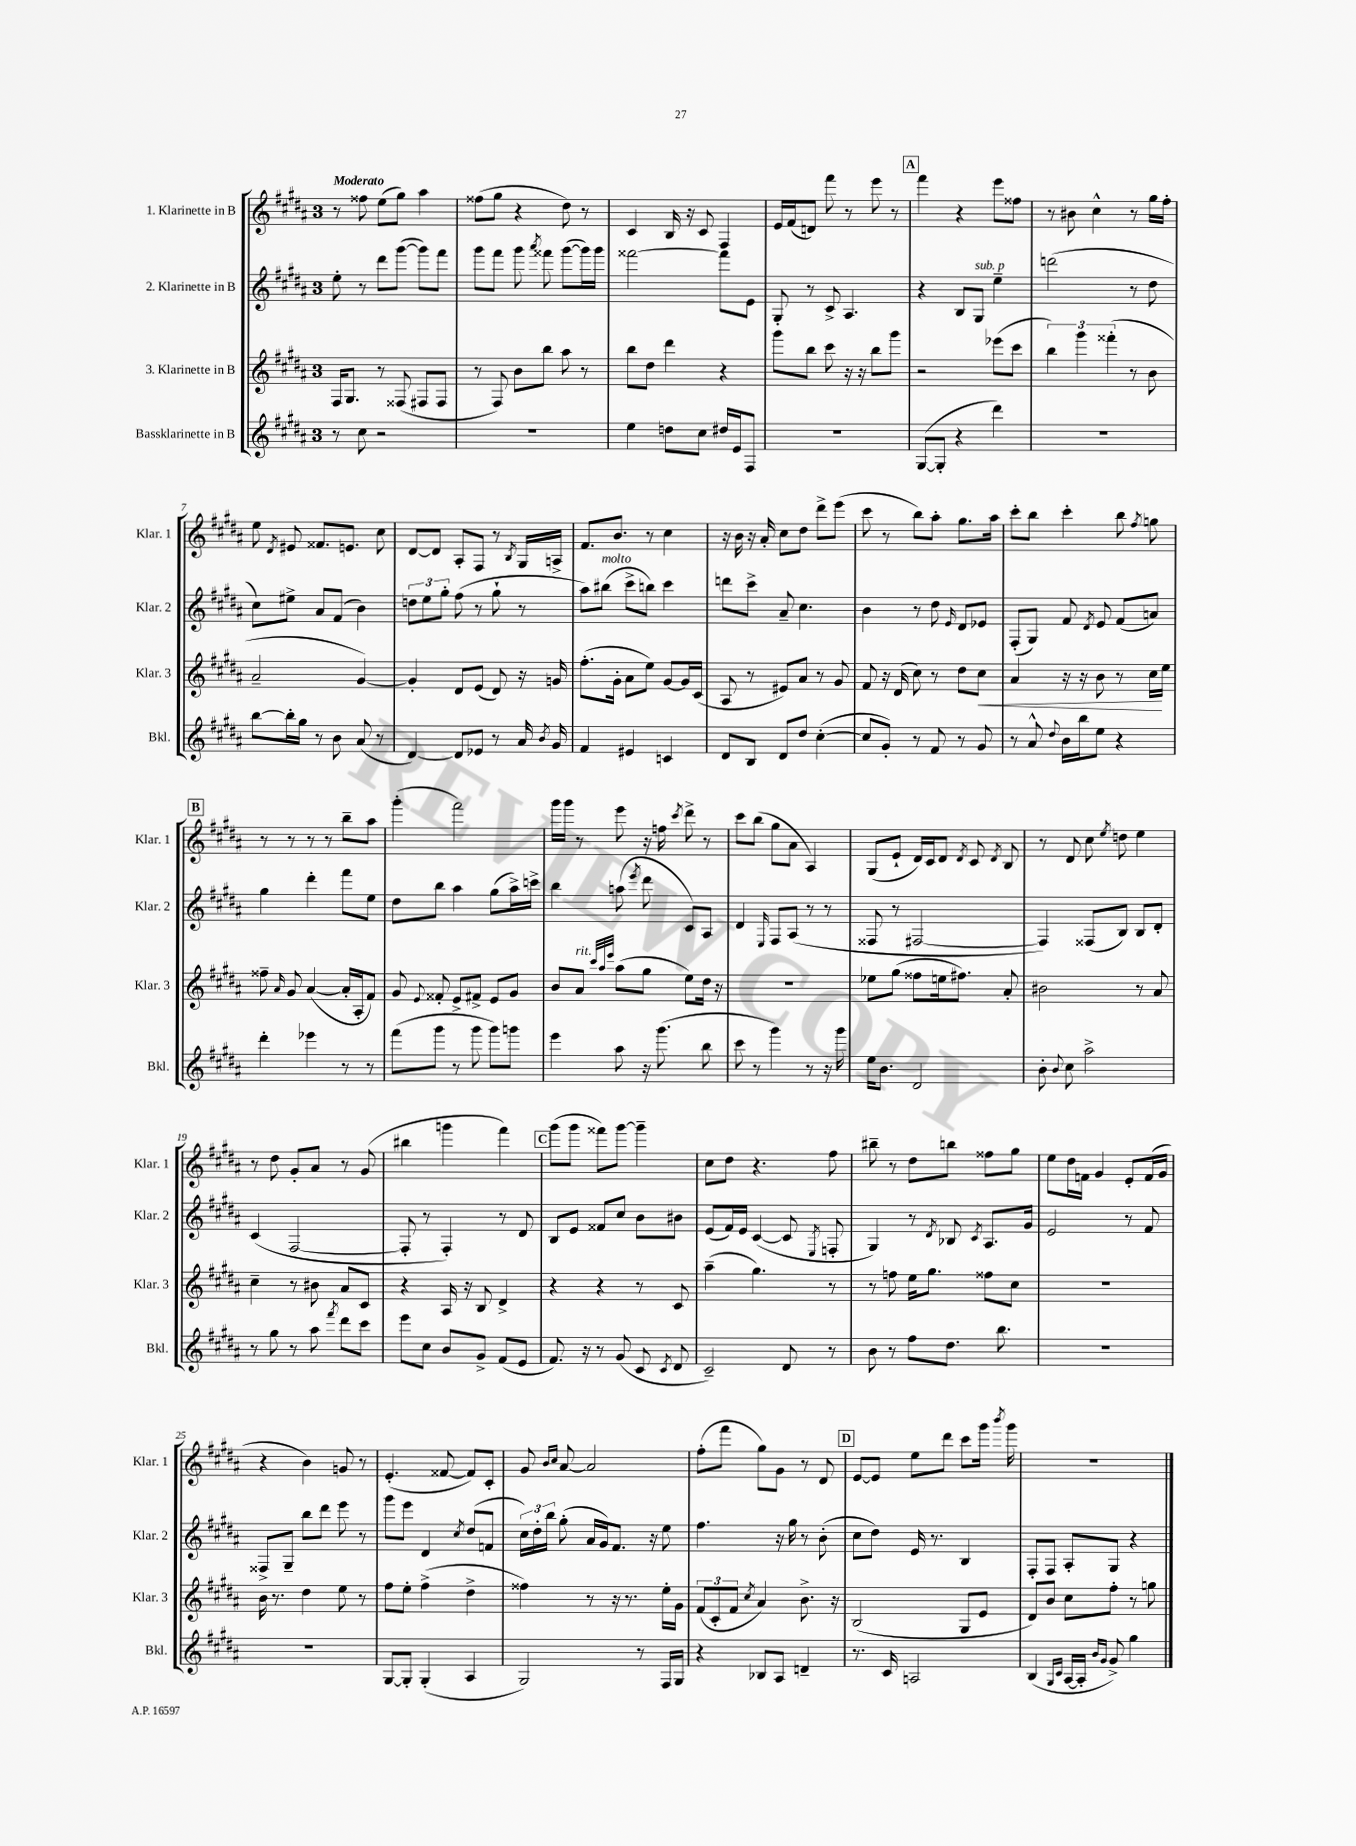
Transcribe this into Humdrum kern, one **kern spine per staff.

**kern	**kern	**kern	**kern
*staff4	*staff3	*staff2	*staff1
*clefG2	*clefG2	*clefG2	*clefG2
*k[f#c#g#d#a#]	*k[f#c#g#d#a#]	*k[f#c#g#d#a#]	*k[f#c#g#d#a#]
*M3/4	*M3/4	*M3/4	*M3/4
8r	16F#	8ee'	8r
.	8.G#	.	.
8cc#	.	8r	8ff##
2r	8r	8ddd#	(8ee
.	(8F##	([8ggg#	8gg#)
.	8F#	8ggg#])	4aa#
.	8F#	8fff#	.
=	=	=	=
2.r	8r	8ggg#	(8ff##
.	8F#)	8fff#	8gg#
.	8b	8ggg#	4r
.	.	8qaaa#	.
.	8bb	8fff##	.
.	8aa#	([8ggg#	8dd#)
.	8r	16ggg#])	8r
.	.	16ggg#	.
=	=	=	=
4ee	8bb	[2fff##	4c#
.	8dd#	.	.
8dd	4ddd#	.	16B
.	.	.	16r
8cc#	.	.	8c#
16dd#	4r	8fff##]	4F#
16e	.	.	.
8F#	.	8e	.
=	=	=	=
2.r	8ggg#	8G#'	16e
.	.	.	(16f#
.	8bb	8r	8d)
.	8ccc#	8c#^	8fff#
.	16r	4.A#	8r
.	16r	.	.
.	8bb	.	8eee
.	8ggg#	.	8r
=	=	=	=
([8G#	2r	4r	4fff#
8G#']	.	.	.
4r	.	8B	4r
.	.	8G#	.
4ddd#)	(8eee-	4ee~	8eee
.	8ccc#	.	8ff##
=	=	=	=
2.r	6bb)	(2ddd	8r
.	.	.	8b#
.	6ggg#	.	.
.	.	.	4cc#^^
.	(6fff##'	.	.
.	8r	8r	8r
.	8b	8dd#	16gg#
.	.	.	16ff#'
=	=	=	=
[8bb	2a#~	8cc#)	8ee
.	.	.	8qd#
16bb']	.	8ee#^	8e#
16gg#	.	.	.
8r	.	8a#	8.f##
8b	.	(8f#	.
.	.	.	8.e
(8a#	[4g#)	4b)	.
8r	.	.	8cc#
=	=	=	=
[4d#)	4g#']	12dd	[8d#
.	.	12ee	.
.	.	.	8d#]
.	.	12gg#'	.
8d#]	8d#	(8ff#	8A#'
8e-	(8e	8r	8F#
8r	8d#)	8gg#`	8r
.	.	.	8qB
16a#	16r	8r	16G#
8qb	.	.	.
16g#	16g	.	16A^
=	=	=	=
4f#	(8.ff#'	8aa#)	8.f#
.	.	(8bb#	.
.	16g#'	.	8.b
4e#	8a#	8ccc#^	.
.	8ee)	8bb)	8r
4c	[8g#	4ccc#	4cc#
.	16g#]	.	.
.	(16c#	.	.
=	=	=	=
8d#	8A#	8ddd	16r
.	.	.	16b
8B	8r	8ccc#^	16r
.	.	.	16a#'
8d#	8e#)	8a#~	8cc#
8dd#	8a#	4.cc#	8dd#
([4cc#'	8r	.	8ddd#^
.	8g#	.	(8eee
=	=	=	=
8cc#]	8f#	4b	8ccc#
8g#')	16r	.	8r
.	(16d#	.	.
8r	8cc#)	8r	8bb)
8f#	8r	8dd#	8aa#'
.	.	16qqe	.
8r	8dd#	8d#	8.gg#
8g#	8cc#	8e-	.
.	.	.	16aa#
=	=	=	=
8r	4a#	(8F#'	8ccc#'
8a#^^	.	8G#)	8bb
8qqdd#	.	.	.
16b	16r	8f#	4ccc#'
16bb	16r	.	.
.	.	8qd#	.
8ee	8b	8e	.
4r	8r	(8f#	8bb
.	.	.	8qff#
.	16cc#	8a)	8gg
.	16ee	.	.
=	=	=	=
4ddd#'	8ff##~	4gg#	8r
.	16qqa#	.	.
.	8g#	.	8r
4eee-	([4a#	4ddd#'	8r
.	.	.	8r
8r	16a#']	8fff#	8bb~
.	16A#'	.	.
8r	8f#)	8ee	8aa#
=	=	=	=
(8fff#	8g#	8dd#	(4ggg#'
.	8qqe	.	.
8ggg#	8f##'	8bb	.
8r	8e^	4aa#	2fff#)
8ggg#	8f#^	.	.
8ggg#)	8e	(8gg#	.
8ggg	8g#	16aa#^)	.
.	.	16ccc^	.
=	=	=	=
4eee	8b	4bb	16ggg#
.	.	.	16ggg#
.	8a#	.	8r
.	32qqccc#	.	.
.	32qqaa#	.	.
.	32qqeee	.	.
8aa#	(8aa#	(8aa	8eee
.	.	8qeee	.
16r	8gg#	8ddd#	16r
(8.ggg#	.	.	16ff
.	.	.	8qccc#
.	8ee)	8c#)	8ddd#^
8bb	16dd#	8A#	8r
.	16r	.	.
=	=	=	=
8ccc#	2.r	4d#	8ccc#
8r	.	.	(8bb
.	.	16qqE	.
4ggg#)	.	8F#	8gg#
.	.	(8A#	8a#
8r	.	8r	4A#)
16r	.	8r	.
16ggg#	.	.	.
=	=	=	=
16ee	8ee-	8F##	(8G#
8.b	.	.	.
.	(8gg#	8r	8e`
2d#	8ff##	[2F#	16d#)
.	.	.	16c#
.	16ee	.	8d#
.	8.ff#)	.	.
.	.	.	8qd#
.	.	.	8c#
.	.	.	8qd#
.	8a#'	.	8B
=	=	=	=
8b'	2b#	4F#])	8r
8qqb	.	.	.
8cc#	.	.	8d#
2aa#^	.	(8F##	8cc#
.	.	.	8qee
.	.	8B)	8dd
.	8r	8B	4ee
.	8a#	8d#'	.
=	=	=	=
8r	4cc#~	(4c#	8r
8gg#	.	.	8dd#
8r	8r	[2F#	8g#'
8aa#	8b#	.	8a#
8qfff#	.	.	.
8ddd#	8a#	.	8r
8ccc#	8c#	.	(8g#
=	=	=	=
8eee	4r	8F#']	4bb#
8cc#	.	8r	.
8b	16A#	4F#')	4ggg
.	16r	.	.
8g#^	8B	.	.
(8f#	4d#^	8r	4fff#)
8e	.	8d#	.
=	=	=	=
8.f#)	4r	8B	(8ggg#
.	.	8e	8ggg#
16r	.	.	.
8r	4r	8f##	8fff##)
(8g#	.	8cc#	[8ggg#
8c#	8r	8b	4ggg#~]
8qc#	.	.	.
8d#	8c#	8b#	.
=	=	=	=
2c#~)	(4aa#~	(8e	8cc#
.	.	16f#)	8dd#
.	.	16e	.
.	4.gg#)	([4c#	4.r
8d#	.	8c#]	.
.	.	8qE	.
8r	8r	8F'	8ff#
=	=	=	=
8b	8r	4G#)	8bb#~
8r	8ff	.	8r
8ff#	16ee	8r	8dd#
.	8.gg#	.	.
.	.	8qd#	.
8.dd#	.	8B-	8bb
.	.	8qc#	.
.	8ff##	8.A#	8ff##
8.bb	.	.	.
.	8cc#	.	8gg#
.	.	16g#	.
=	=	=	=
2.r	2.r	2e	8ee
.	.	.	16dd#
.	.	.	16f
.	.	.	4g#
.	.	8r	8e'
.	.	8f#	(16f
.	.	.	16g#
=	=	=	=
2.r	16b	8F##^	4r
.	8.r	.	.
.	.	8G#~	.
.	4dd#	8bb	4b)
.	.	8ddd#	.
.	8ee	8eee	8g
.	8r	8r	8r
=	=	=	=
[8G#	8ff#	8ggg#	(4.e'
8G#']	8ee'	8eee	.
(4G#'	(4ff#^	4d#	.
.	.	.	[8f##
.	.	8qcc#	.
4A#	4dd#^	(8dd#	8f##])
.	.	8f	8c#'
=	=	=	=
2G#)	4ff##)	24cc#)	8g#
.	.	24dd#'	.
.	.	24bb	.
.	.	.	16qqb
.	.	.	16qqcc#
.	.	(8gg#'	[8a#
.	8r	16a#	2a#]
.	.	16g#)	.
.	16r	8.f#	.
.	8.r	.	.
8r	.	.	.
.	.	16r	.
16F#	16ee'	8ee	.
16G#	16g#	.	.
=	=	=	=
4r	(12f#	4.ff#	(8ff#'
.	12c#'	.	.
.	.	.	8fff#
.	12f#	.	.
.	8qcc#	.	.
8B-	4a#)	.	8gg#)
8A#	.	16r	8g#
.	.	16gg#	.
4d~	8.b^	8r	8r
.	.	(8b'	8d#
.	16r	.	.
=	=	=	=
8.r	(2B	8cc#	[8e
.	.	8dd#)	8e]
16c#	.	.	.
2A	.	16e	8ee
.	.	8.r	.
.	.	.	8ddd#
.	8G#	4B	8ccc#
.	8e	.	16ggg#
.	.	.	8qbbb
.	.	.	16ggg#
=	=	=	=
(4B	8d#)	8F#'	2.r
.	8b	8F#	.
16qqG#	.	.	.
16qqc#	.	.	.
[16A#	8cc#	8A#'	.
16A#']	.	.	.
16qqb	.	.	.
16qqg#	.	.	.
8g#^)	8ff#'	8G#	.
4gg#	8r	4r	.
.	8gg	.	.
==	==	==	==
*-	*-	*-	*-
